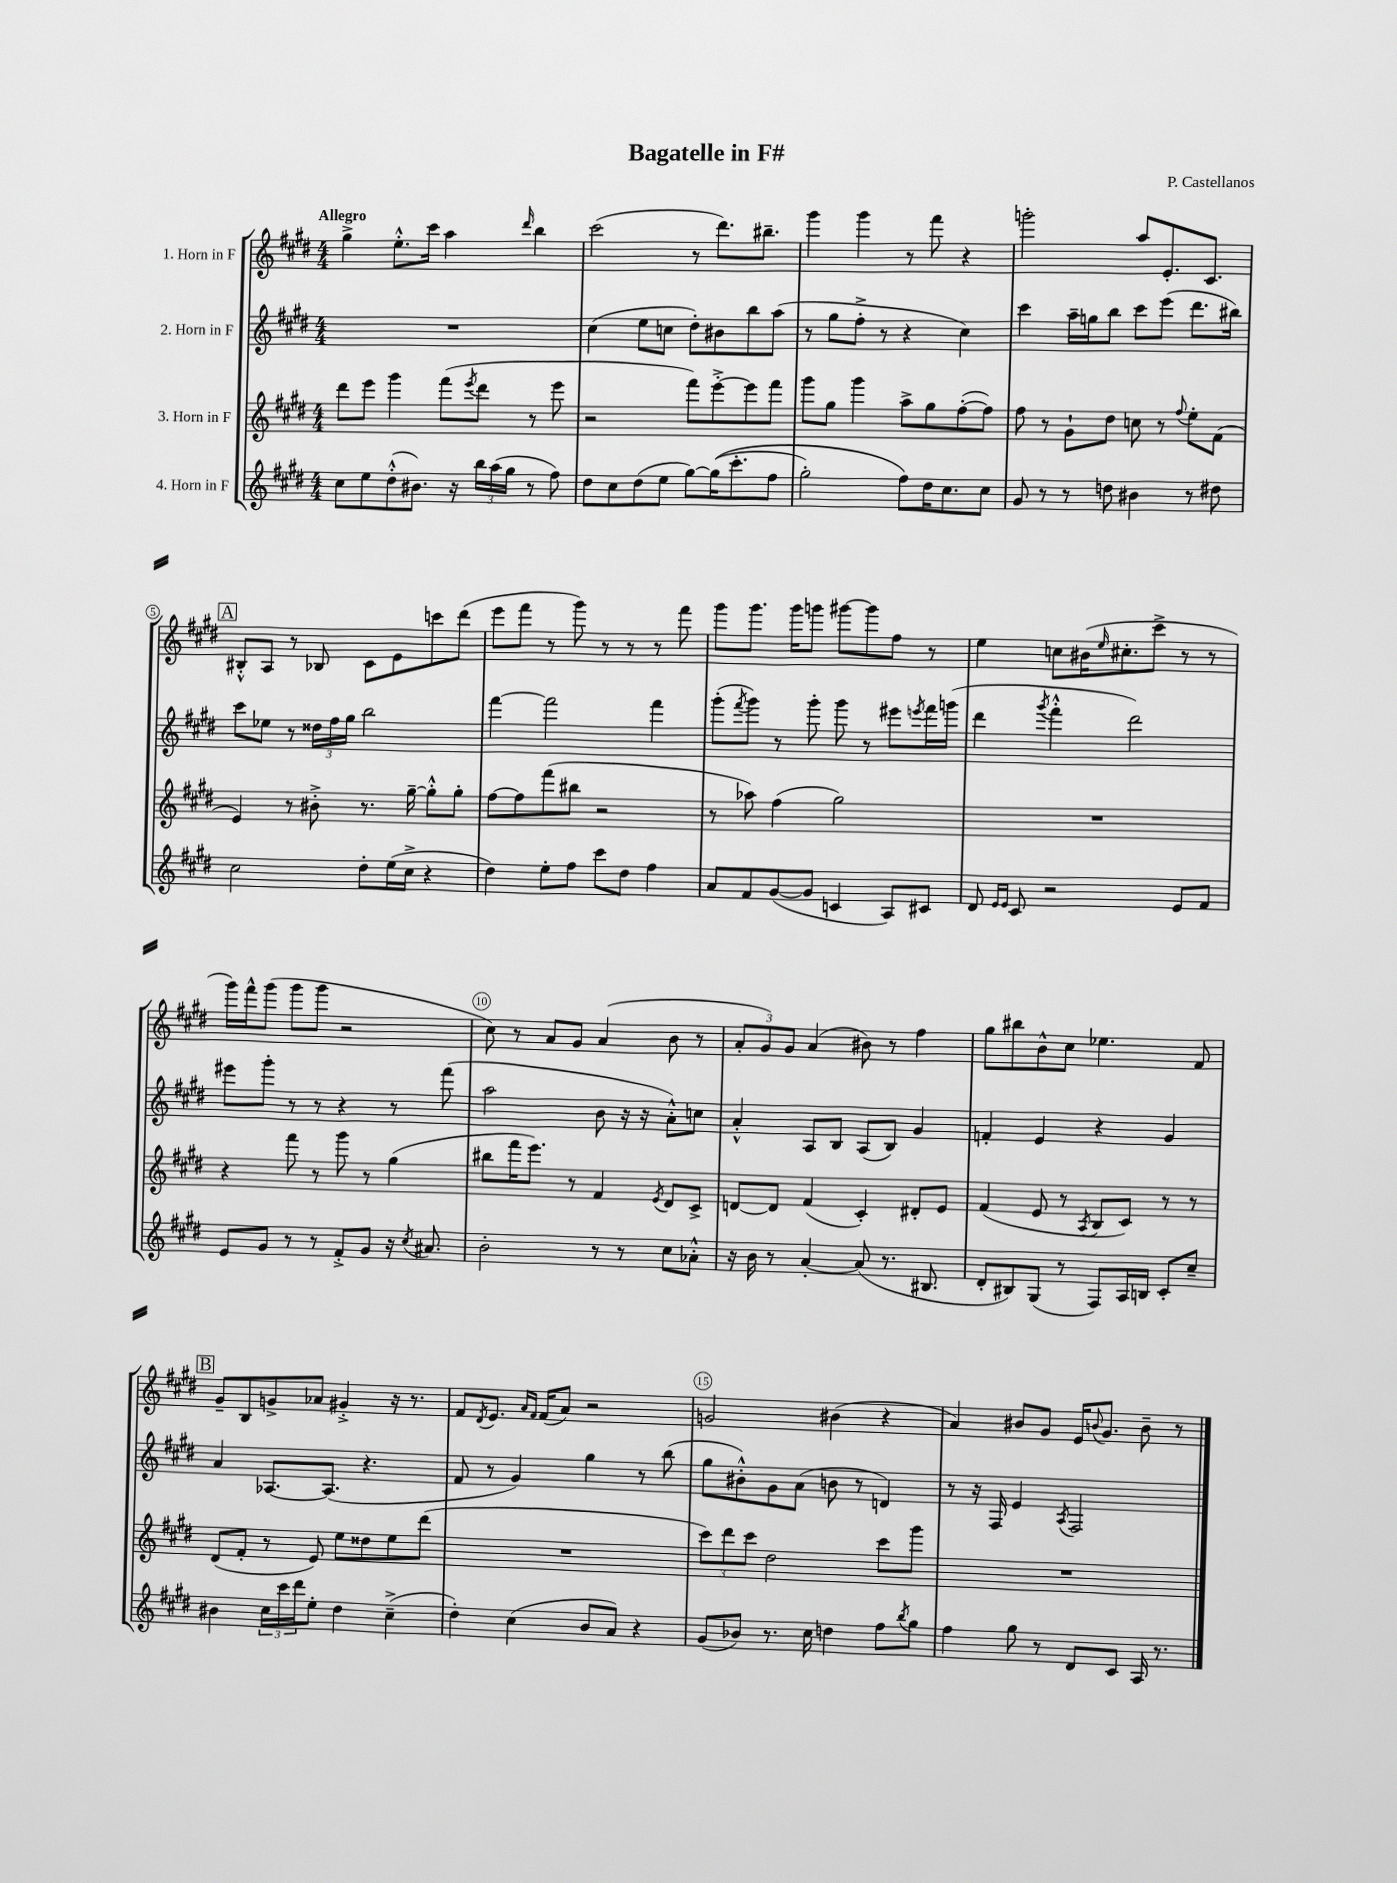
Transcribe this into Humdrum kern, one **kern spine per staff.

**kern	**kern	**kern	**kern
*part4	*part3	*part2	*part1
*staff4	*staff3	*staff2	*staff1
*I"4. Horn in F	*I"3. Horn in F	*I"2. Horn in F	*I"1. Horn in F
*clefG2	*clefG2	*clefG2	*clefG2
*k[f#c#g#d#]	*k[f#c#g#d#]	*k[f#c#g#d#]	*k[f#c#g#d#]
*M4/4	*M4/4	*M4/4	*M4/4
=1	=1	=1	=1
!	!	!	!LO:TX:a:B:t=Allegro
8cc#\L	8ddd#\L	1r	4gg#^\
8ee\	8eee\J	.	.
(8dd#'^^\	4ggg#\	.	8.ee'^^\L
8.b#X\J)	.	.	.
.	.	.	16ccc#\Jk
.	(8fff#\L	.	4aa\
16r	.	.	.
.	8qeee/	.	.
24bb\LL	8ddd#\J	.	.
(24aa\	.	.	.
24gg#\JJ	.	.	.
.	.	.	16qqddd#/
8r	8r	.	4bb\
8ff#\)	8eee\	.	.
=2	=2	=2	=2
8dd#\L	2r	(4cc#\	(2ccc#\
8cc#\	.	.	.
(8dd#\	.	8ee\L	.
8ee\J	.	8ccn\J	.
[8gg#\L)	8fff#\L)	8dd#'\L)	8r
((16gg#\K]	[8eee'^\	8b#X\	8.ddd#\L)
8.ccc#'\	.	.	.
.	8eee\]	8bb\	.
.	.	.	8.bb#X~\J
8ff#\J	8fff#\J	(8aa\J	.
=3	=3	=3	=3
2gg#'\)	8ggg#\L	8r	4ggg#\
.	8gg#\J	8gg#\L	.
.	4ggg#\	8ff#'^\J	4ggg#\
.	.	8r	.
8ff#\L)	8aa^\L	4r	8r
16dd#\K	8gg#\	.	8fff#\
8.cc#\	.	.	.
.	([8ff#'\	4cc#\)	4r
8cc#\J	8ff#\J])	.	.
=4	=4	=4	=4
8g#/	8ff#\	4ccc#\	2gggn'\
8r	8r	.	.
8r	8g#`\L	16aa~\LL	.
.	.	16ggn\J	.
8ddn\	8dd#\J	8bb\J	.
4b#X\	8ccn\	8ccc#\L	8aa/L
.	8r	(8eee\J	8.e'/
.	8qqff#/	.	.
8r	8ee'\L	8.ddd#\L	.
.	.	.	8.c#/J
8dd#X\	(8f#\J	.	.
.	.	16bb#X\Jk)	.
!!LO:LB:g=z
!!LO:REH:place=s1:t=A
=5	=5	=5	=5
2cc#\	4e/)	8ccc#\L	8B#X'^^/L
.	.	8ee-X\J	8A/J
.	8r	8r	8r
.	8b#X'^\	24dd##X\LL	8B-X/
.	.	24ff#\	.
.	.	24gg#\JJ	.
8dd#'\L	8.r	2bb\	8c#\L
(16ee\L	.	.	8e\
16cc#^\JJ	[16gg#~\	.	.
4r	8gg#'^^\L]	.	8cccn\
.	8gg#'\J	.	(8ddd#\J
=6	=6	=6	=6
4dd#\)	[8ff#\L	[4fff#\	8eee\L
.	8ff#\]	.	8fff#\J
8ee'\L	(8fff#\	2fff#\]	8r
8ff#\J	8bb#X\J	.	8ggg#\)
8ccc#\L	2r	.	8r
8dd#\J	.	.	8r
4ff#\	.	4fff#\	8r
.	.	.	8fff#\
=7	=7	=7	=7
8a/L	8r	(8ggg#'\L	8ggg#\L
.	.	8qfff#/	.
8f#/	8aa-X\)	8ggg#\J)	8.ggg#\J
([8g#/	(4ff#\	8r	.
.	.	.	16ggg#\KL
8g#/J]	.	8ggg#'\	8gggn\J
4cn/	2gg#\)	8ggg#\	[8ggg#X\L
.	.	8r	8ggg#\]
8A/L)	.	8eee#X\L	8ff#\J
.	.	8qeeen/	.
8c#X/J	.	16fff#\L	8r
.	.	(16gggn\JJ	.
=8	=8	=8	=8
8d#/	1r	4ddd#\	4ee\
16qqe/LL	.	.	.
16qqe/JJ	.	.	.
8c#/	.	.	.
.	.	8qggg#/	.
2r	.	4fff#'^^\	8ccn\L
.	.	.	(16b#X\K
.	.	.	16qqee/
.	.	.	8.cc#X'\
.	.	2ddd#\)	.
.	.	.	8ccc#^\J
8e/L	.	.	8r
8f#/J	.	.	8r
!!LO:LB:g=z
=9	=9	=9	=9
8e/L	4r	8eee#X\L	16ggg#\LL)
.	.	.	16fff#^^\J
8g#/J	.	8ggg#'\J	(8ggg#\J
8r	8fff#\	8r	8ggg#\L
8r	8r	8r	8ggg#\J
8f#'^/L	8ggg#\	4r	2r
8g#/J	8r	.	.
16r	(4gg#\	8r	.
8qcc#/	.	.	.
8.a#X/	.	.	.
.	.	(8fff#\	.
=10	=10	=10	=10
2b'\	8bb#X\L	2aa\	8cc#\)
.	16fff#\K	.	8r
.	8.eee\J)	.	.
.	.	.	8a/L
.	8r	.	8g#/J
8r	4f#/	8b\	(4a/
8r	.	16r	.
.	.	16r	.
.	8qe/	.	.
8cc#\L	8d#/L	8a'^^\L)	8b\
8a-X'^^\J	8c#^/J	8ccn\J	8r
=11	=11	=11	=11
16r	[8dn/L	4a'^^/	12a'/L
16b\	.	.	.
.	.	.	12g#/)
8r	8d/J]	.	.
.	.	.	12g#/J
[4a'/	(4f#/	8A/L	(4a/
.	.	8B/J	.
(8a/]	4c#'/)	(8A/L	8b#X\)
8.r	.	8B/J)	8r
.	8d#X'/L	4g#/	4ff#\
8.B#X/	.	.	.
.	8e/J	.	.
=12	=12	=12	=12
8d#'/L	(4f#/	4fn'/	8gg#\L
8B#X/)	.	.	8bb#X\
(8G#/J	8e/	4e/	8b^^\
8r	8r	.	8cc#\J
.	8qA/	.	.
8F#/L)	8B/L	4r	4.ee-X\
16A/L	8c#/J)	.	.
16Bn/JJ	.	.	.
8c#'/L	8r	4g#/	.
8cc#~/J	8r	.	8f#/
!!LO:LB:g=z
!!LO:REH:place=s1:t=B
=13	=13	=13	=13
4b#X\	(8d#/L	4a/	8g#~/L
.	8f#'/J	.	8B/
24cc#\LL	8r	[8.A-X/L	8gn^/
24ccc#\	.	.	.
24ddd#\J	.	.	.
8ee'\J	8e/)	.	8a-X/J
.	.	(8.A-/J]	.
4dd#\	8ee\L	.	4g#X'^/
.	8dd##X\	4.r	.
(4cc#~^\	8ee\	.	16r
.	.	.	8.r
.	(8ddd#\J	.	.
=14	=14	=14	=14
4dd#'\)	1r	8f#/	8f#/L
.	.	.	8qd#/
.	.	8r	8.e/J
(4cc#\	.	4g#/)	.
.	.	.	16qqa/LL
.	.	.	16qqf#/JJ
.	.	.	(16f#/KL
.	.	.	8a/J)
8b/L	.	4gg#\	2r
8a/J)	.	.	.
4r	.	8r	.
.	.	(8bb\	.
=15	=15	=15	=15
(8g#/L	12ccc#\L)	8gg#\L	2gn/
.	12ddd#\	.	.
8b-X/J)	.	8b#X'^^\)	.
.	12ccc#\J	.	.
8.r	2dd#\	8g#\	.
.	.	(8a\J	.
16cc#\	.	.	.
4ddn\	.	8bn\	(4b#X\
.	.	8r	.
8ff#\L	8ccc#\L	4dn/)	4r
8qbb/	.	.	.
8gg#\J	8ggg#\J	.	.
=16	=16	=16	=16
4ff#\	1r	8r	4a/)
.	.	16r	.
.	.	16F#/	.
8gg#\	.	4e/	8b#X/L
8r	.	.	8g#/J
.	.	8qA/	.
8d#/L	.	2F#/	16e/KL
.	.	.	8qqbn/
.	.	.	8.g#/J
8c#/J	.	.	.
16A/	.	.	8b~\
8.r	.	.	.
.	.	.	8r
==	==	==	==
*-	*-	*-	*-
